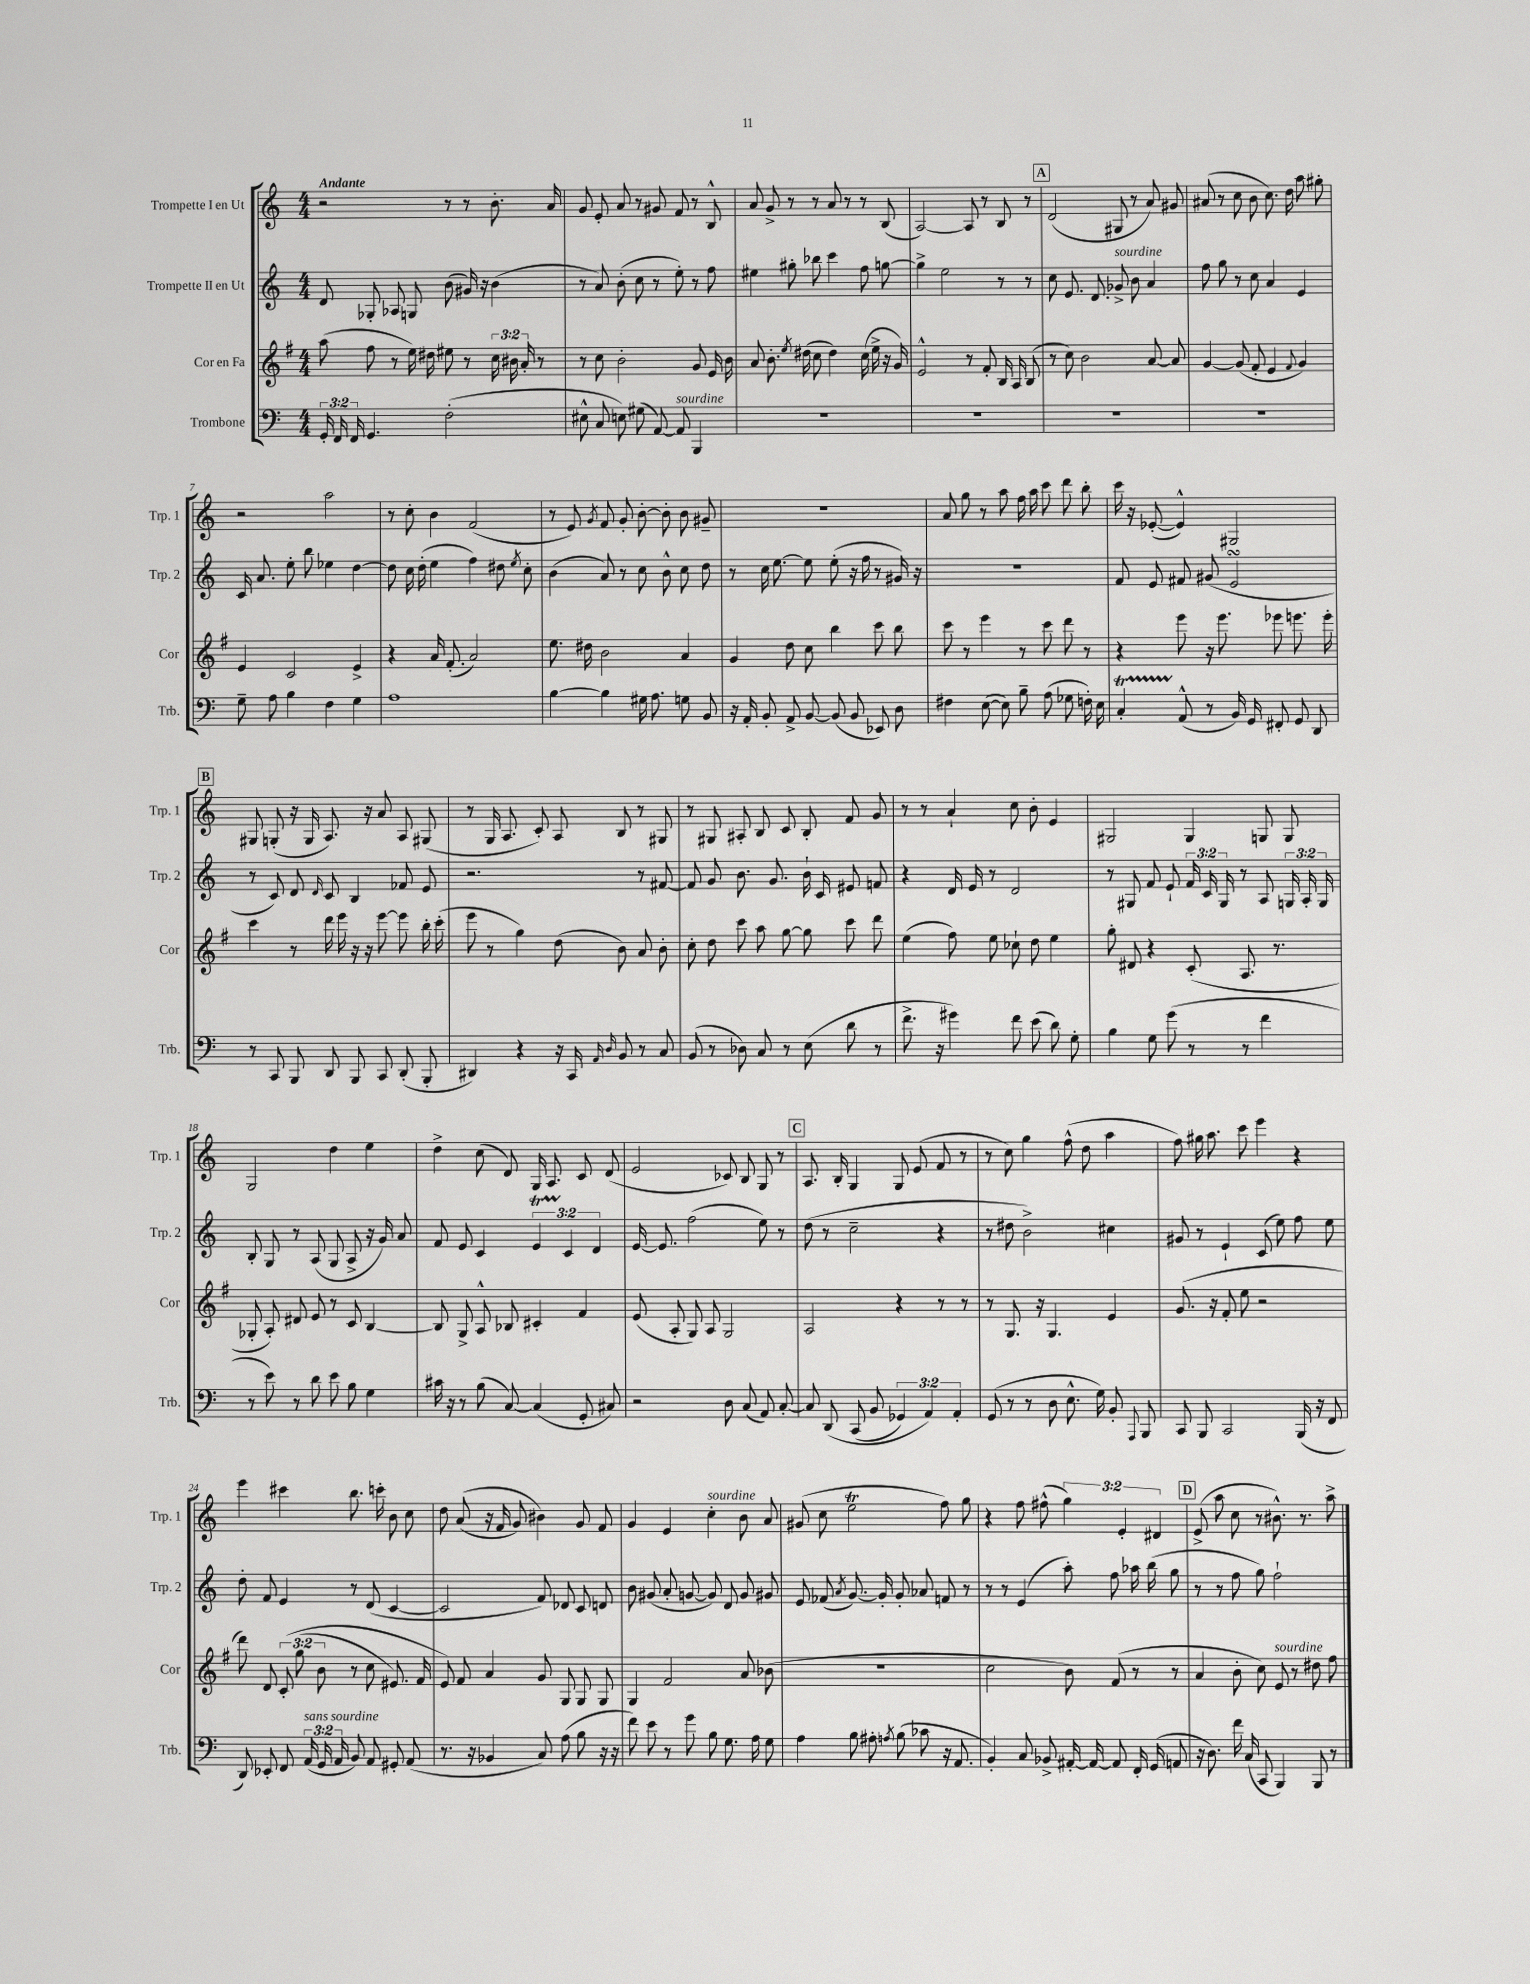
<<
\new StaffGroup <<
\new Staff = "s0" \with { instrumentName = "Trompette I en Ut" shortInstrumentName = "Trp. 1" } {
    \clef treble \key c \major \numericTimeSignature \time 4/4 \override Staff.TupletNumber.text = #tuplet-number::calc-fraction-text \tempo "Andante"
    \autoBeamOff r2 r8 r8 b'8.-. a'16 |
    g'8 e'8-. a'8 r8 gis'8 f'8 r8 b8-^ |
    a'8 g'8-> r8 r8 a'8 r8 r8 b8( |
    a2~) a8 r8 b8 r8 |
    \mark \markup { \box "A" } d'2( gis8 r8 a'8) gis'8 |
    ais'8( r8 c''8 b'8 c''8.) d''16 a''8 gis''8-. |
    r2 a''2 |
    r8 c''8-. b'4 f'2( |
    r8 e'8) \acciaccatura { g'8 } f'8 g'8-. b'8~-. b'8-. b'8 gis'8-- |
    R1 |
    a'8 g''8 r8 a''8 f''16 a''16 c'''8 d'''8 b''8-. |
    c'''16 r16 ees'8~-.( ees'4-^) gis2 |
    \mark \markup { \box "B" } gis8 g8-.( r16 g16 a8.) r16 a'8 a8 gis8( |
    r8 g16 a8. c'8-.) a8 b8 r8 gis8 |
    r8 gis8 ais8-. b8 c'8 b8-. f'8 g'8 |
    r8 r8 a'4-! c''8 b'8-. e'4 |
    gis2 gis4 g8 g8 |
    g2 d''4 e''4 |
    d''4-> c''8( d'8) g16 a8. c'8 d'8( |
    e'2 ces'8) b8 g8 r8 |
    \mark \markup { \box "C" } a8. b16-. g4 g8 e'8( f'8 r8 |
    r8 c''8) g''4 f''8-^( d''8 a''4 |
    f''8) gis''16 a''8. c'''8 e'''4 r4 |
    e'''4 cis'''4 b''8. c'''16-. b'8 c''8 |
    d''8 a'8(\( r16 f'16 g'8) bis'4\) g'8 f'8 |
    g'4 e'4 c''4-.^\markup { \italic "sourdine" } b'8 a'8 |
    gis'8( c''8 e''2\trill f''8) g''8 |
    r4 f''8 fis''8-^( \tuplet 3/2 { g''4) e'4-. dis'4 } |
    \mark \markup { \box "D" } e'8->( a''8 c''8 r8 bis'8.-^) r8. a''8-> \bar "|." |
}
\new Staff = "s1" \with { instrumentName = "Trompette II en Ut" shortInstrumentName = "Trp. 2" } {
    \clef treble \key c \major \numericTimeSignature \time 4/4 \override Staff.TupletNumber.text = #tuplet-number::calc-fraction-text
    \autoBeamOff d'8 ges8-. aes8 g8 b'8( gis'16) r16 b'4( |
    r8 a'8) b'8-.( c''8 r8 e''8-.) r8 f''8 |
    eis''4 gis''8-. bes''8 c'''4 f''8 g''8~ |
    g''4-> e''2 r8 r8 |
    \mark \markup { \box "A" } c''8 e'8. d'8. ges'8->^\markup { \italic "sourdine" } b'8 a'4 |
    f''8 g''8 r8 c''8 a'4 e'4 |
    c'16 a'8. e''8-. b''8 ees''4 d''4~ |
    d''8 c''16 d''16-.( e''4 f''4) dis''8 \acciaccatura { e''8 } c''8-. |
    b'4( a'8) r8 c''8 b'8-^ c''8 d''8 |
    r8 c''16 e''8.~ e''8 e''8-.( r16 f''16 r8 gis'16) r16 |
    R1 |
    f'8 e'8 fis'8 gis'8( e'2\turn |
    \mark \markup { \box "B" } r8 c'8) d'8 \grace { d'16 } c'8 b4 fes'8 e'8 |
    r2. r8 fis'8~ |
    fis'8 g'8 b'8. g'8. b'16-! c'16 eis'8 f'8 |
    r4 d'16 e'16 r8 d'2 |
    r8 gis8 f'8 e'8-! \tuplet 3/2 { f'16 c'16 gis16 } r8 a8 \tuplet 3/2 { g16 a16-. g16 } |
    b8-. g8 r8 a8( g8 a8-> r16 g'16) a'8 |
    f'8 e'8 c'4 \tuplet 3/2 { e'4\startTrillSpan c'4\stopTrillSpan d'4 } |
    e'16~ e'8. f''2( e''8) r8 |
    \mark \markup { \box "C" } d''8( r8 c''2-- r4 |
    r8 dis''8 b'2->) cis''4 |
    gis'8 r8 e'4-! c'8( e''8) f''8 e''8 |
    d''8-. f'8 e'4 r8 d'8( c'4~ |
    c'2 f'8) des'8 c'8 d'8 |
    b'8 gis'8( a'8-. g'8~ g'8) d'8 g'8 gis'8 |
    e'8 fes'8( \acciaccatura { a'8 } g'8.~) g'16-. g'8-. aes'8 f'8 r8 |
    r8 r8 e'4( a''8-.) f''8 aes''16 b''16( g''8 |
    \mark \markup { \box "D" } r8 r8 f''8 g''8) f''2-! \bar "|." |
}
\new Staff = "s2" \with { instrumentName = "Cor en Fa" shortInstrumentName = "Cor" } {
    \clef treble \key g \major \numericTimeSignature \time 4/4 \override Staff.TupletNumber.text = #tuplet-number::calc-fraction-text
    \autoBeamOff a''8( fis''8 r8 e''16) dis''16 eis''8 r8 \tuplet 3/2 { c''16 bis'16 a'16-. } r8 |
    r8 c''8 b'2-. g'8 e'16 b'16 |
    a'8 b'8.-. \acciaccatura { e''8 } dis''16( c''8 dis''4) c''16( e''16-> r16 g'16) |
    e'2-^ r8 fis'8-. b16 a16 b8( |
    \mark \markup { \box "A" } r8 c''8) b'2 a'8~ a'8 |
    g'4~ g'8( fis'8-. e'4 \appoggiatura { fis'8 } g'4) |
    e'4 c'2 e'4-> |
    r4 a'16 fis'8.-.( a'2) |
    e''8. dis''16 b'2 a'4 |
    g'4 d''8 c''8 b''4 c'''8 b''8 |
    c'''8 r8 e'''4 r8 c'''8 d'''8 r8 |
    r4 e'''8 r16 e'''8. ees'''8 e'''8. e'''16-. |
    \mark \markup { \box "B" } c'''4 r8 d'''16 e'''16 r16 r16 e'''8~ e'''8 b''16-. c'''16-.( |
    e'''8 r8 g''4) d''8( b'8) a'8 b'8-. |
    c''8-. d''8 c'''8 a''8 g''8~ g''8 c'''8 d'''8 |
    e''4( fis''8) e''8 ces''8-! d''8 e''4 |
    g''8-. dis'8 r4 c'8-.( a8. r8. |
    ges8-. a8-.) dis'8 e'8 r8 c'8 b4~ |
    b8 g8-> a8-^ bes8 cis'4-. fis'4 |
    e'8( a8-. g8) a8 g2 |
    \mark \markup { \box "C" } a2 r4 r8 r8 |
    r8 g8. r16 g4. e'4 |
    g'8.( r16 fis'8-. e''8 r2 |
    d'''8) d'8 \tuplet 3/2 { c'8-.\( g''8( b'8 } r8 c''8 eis'8.) fis'16 |
    e'8\) fis'8 a'4 g'8 g8 g8 g8 |
    g4 fis'2 a'8 bes'8( |
    R1 |
    c''2 b'8) fis'8( r8 r8 |
    \mark \markup { \box "D" } a'4 b'8-. c''8) e'8^\markup { \italic "sourdine" } r8 dis''8 fis''8 \bar "|." |
}
\new Staff = "s3" \with { instrumentName = "Trombone" shortInstrumentName = "Trb." } {
    \clef bass \key c \major \numericTimeSignature \time 4/4 \override Staff.TupletNumber.text = #tuplet-number::calc-fraction-text
    \autoBeamOff \tuplet 3/2 { g,16-. f,16 f,16 } g,4. f2-.( |
    eis8-^ c8 e8) gis8( a,8~) a,8^\markup { \italic "sourdine" } b,,4 |
    R1 |
    R1 |
    \mark \markup { \box "A" } R1 |
    R1 |
    g8-- a8 b4 f4 g4 |
    a1 |
    b4~ b4 gis16 a8. g8 b,8 |
    r16 a,16-. b,8-. a,8-> b,8~ b,8( b,8 ees,8) d8 |
    fis4 e8~( e8) b8-- a8( ges8 f16-.) e16 |
    c4-.\startTrillSpan a,8-^\stopTrillSpan( r8 b,16) g,16 fis,8-. g,8 d,8 |
    \mark \markup { \box "B" } r8 c,8 b,,8 d,8 b,,8 c,8 d,8-.( b,,8-. |
    dis,4) r4 r16 c,16 \grace { a,16 d16 } b,8 r8 c8 |
    b,8( r8 des8) c8 r8 e8( d'8 r8 |
    f'8.-> r16 gis'4) f'8 e'8( d'8) g8-. |
    b4 g8 g'8( r8 r8 f'4 |
    r8 e'8) r8 d'8 e'8 b8 g4 |
    cis'16 r16 r8 b8( c8~) c4( g,8-. cis8) |
    r2 d8 c8( a,8) c8~-. |
    \mark \markup { \box "C" } c8 d,8\( c,8( b,8 \tuplet 3/2 { ges,4) a,4\) a,4-. } |
    g,8( r8 r8 d8 e8.-^ g16) b,8-. \appoggiatura { a,,8 } b,,8 |
    c,8 b,,8 c,2 b,,16( r16 f,8 |
    d,8) ees,8-. f,8 \tuplet 3/2 { a,16^\markup { \italic "sans sourdine" }( g,16 a,16 } b,8) a,8 gis,8-. a,8( |
    r8. r16 bes,4 c8) a8( b8 r16 r16 |
    f'8) e'8 r8 g'8 b8 g8. a16 g8 |
    a4 b8 ais8-. \acciaccatura { a8 } b8( ces'8 r16 a,8. |
    b,4-.) c8 bes,8-> ais,16~-. ais,16~ ais,8 f,16-. g,16( a,8 |
    \mark \markup { \box "D" } r16 d8.) f'16 c16( c,8 b,,4) b,,8 r8 \bar "|." |
}
>>
>>
